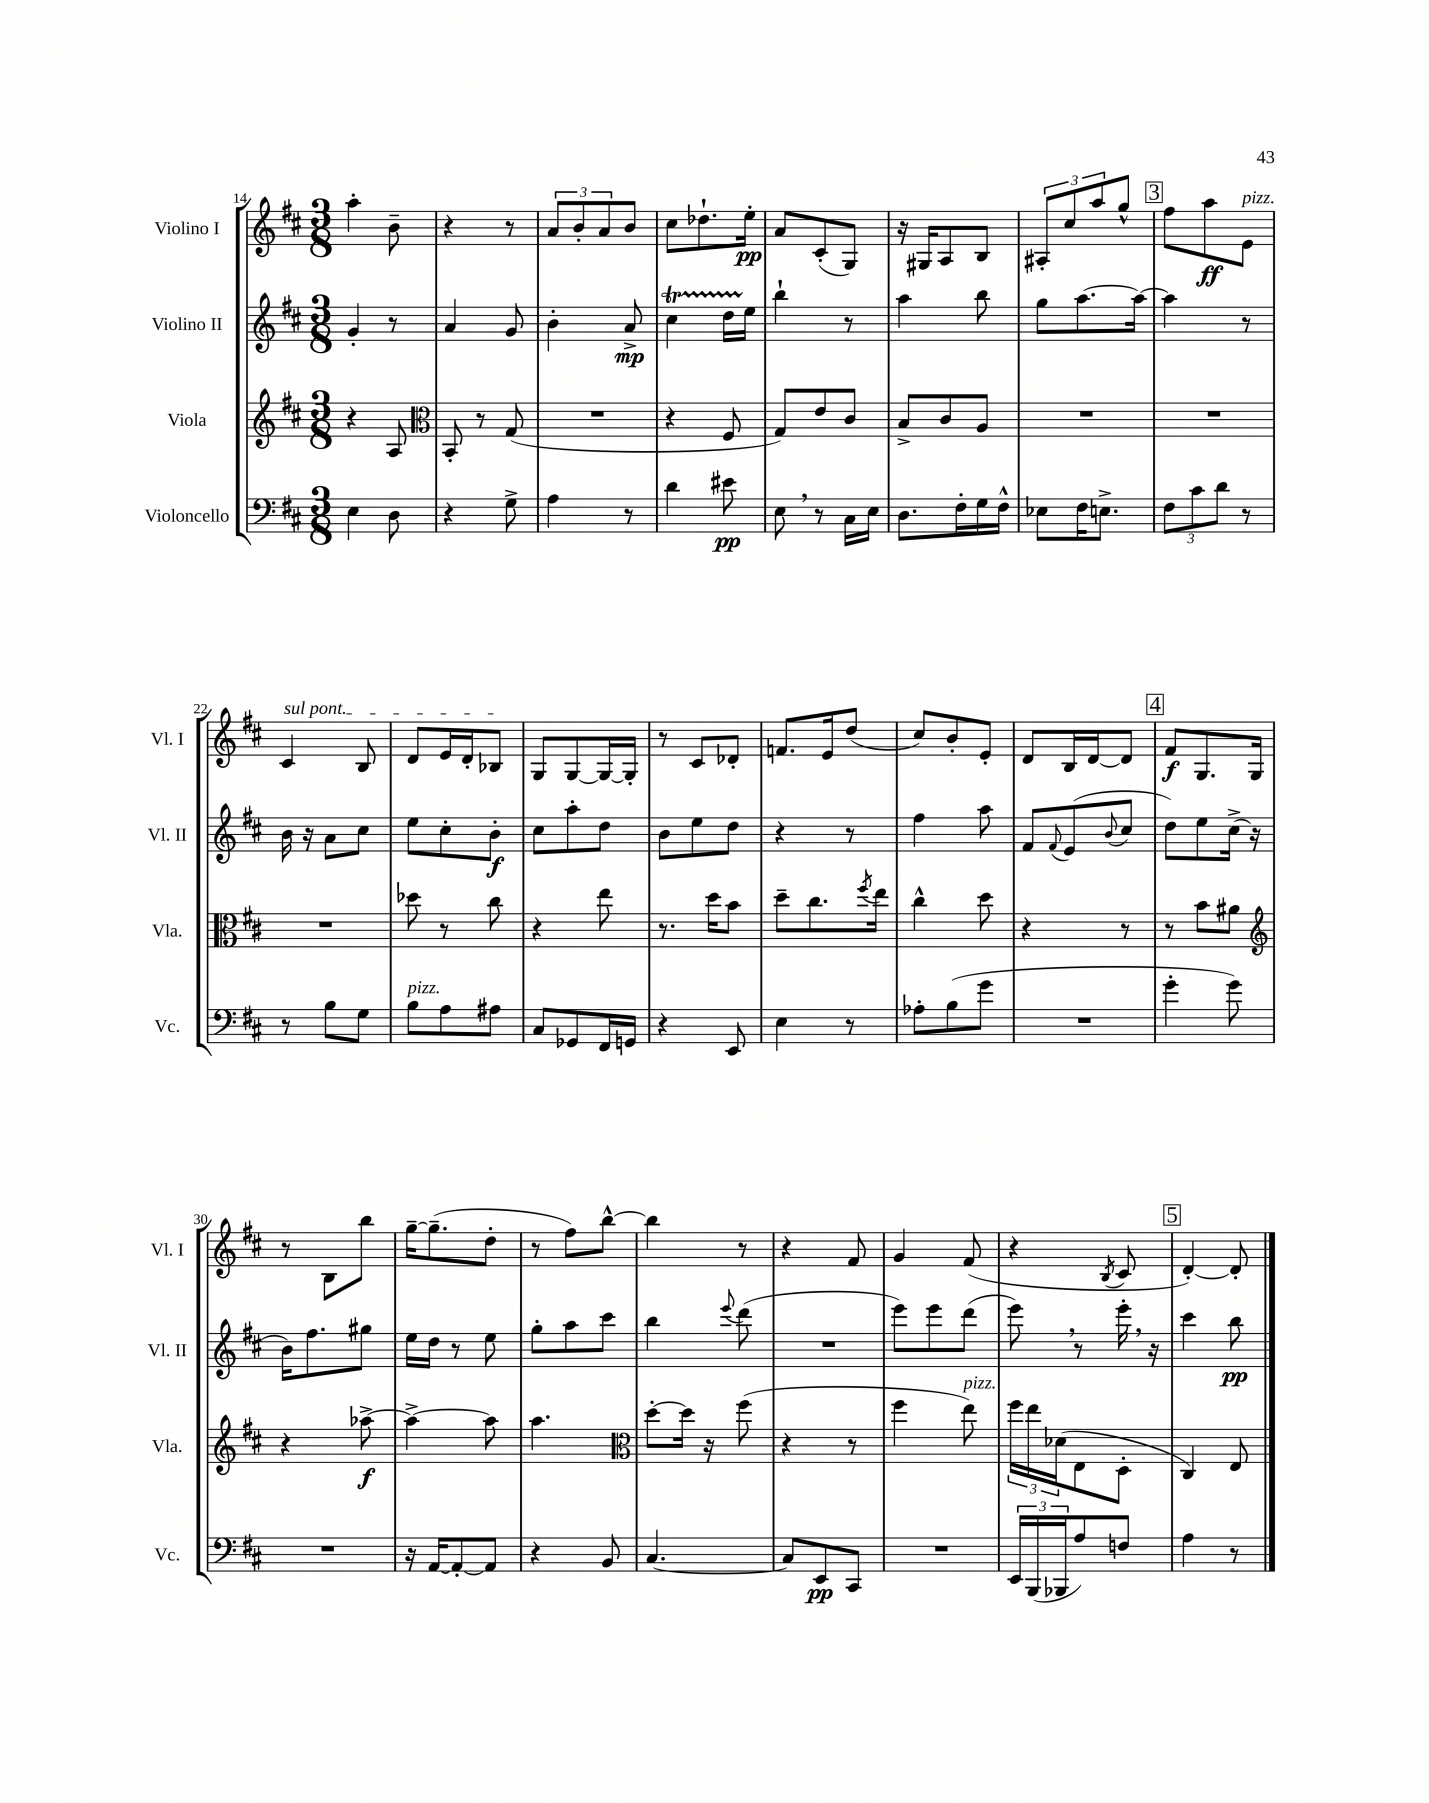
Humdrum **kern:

**kern	**kern	**kern	**kern
*staff4	*staff3	*staff2	*staff1
*clefF4	*clefG2	*clefG2	*clefG2
*k[f#c#]	*k[f#c#]	*k[f#c#]	*k[f#c#]
*M3/8	*M3/8	*M3/8	*M3/8
4E	4r	4g'	4aa'
8D	8A	8r	8b~
=	=	=	=
*	*clefC3	*	*
4r	8BB'	4a	4r
.	8r	.	.
8G^	(8G	8g	8r
=	=	=	=
4A	4.r	4b'	12a
.	.	.	12b'
.	.	.	12a
8r	.	8a^	8b
=	=	=	=
4d	4r	4cc#	8cc#
.	.	.	8.dd-`
8e#	8F#	16dd	.
.	.	16ee	16ee'
=	=	=	=
8E	8G)	4bb`	8a
8r	8e	.	(8c#'
16C#	8c#	8r	8G)
16E	.	.	.
=	=	=	=
8.D	8B^	4aa	16r
.	.	.	16G#
.	8c#	.	8A
16F#'	.	.	.
16G	8A	8bb	8B
16F#^^	.	.	.
=	=	=	=
8E-	4.r	8gg	12A#'
.	.	.	12cc#
16F#	.	[8.aa	.
.	.	.	12aa
8.E^	.	.	.
.	.	.	8gg^^
.	.	16aa_	.
=	=	=	=
12F#	4.r	4aa]	8ff#
12c#	.	.	.
.	.	.	8aa
12d	.	.	.
8r	.	8r	8e
=	=	=	=
8r	4.r	16b	4c#
.	.	16r	.
8B	.	8a	.
8G	.	8cc#	8B
=	=	=	=
8B	8dd-	8ee	8d
8A	8r	8cc#'	16e
.	.	.	16d'
8A#	8cc#	8b'	8B-
=	=	=	=
8C#	4r	8cc#	8G
8GG-	.	8aa'	[8G
16FF#	8ee	8dd	16G_
16GG	.	.	16G']
=	=	=	=
4r	8.r	8b	8r
.	.	8ee	8c#
.	16dd	.	.
8EE	8b	8dd	8d-'
=	=	=	=
4E	8dd~	4r	8.f
.	8.cc#	.	.
.	.	.	16e
8r	.	8r	(8dd
.	8qff#	.	.
.	16ee	.	.
=	=	=	=
8A-'	4cc#^^	4ff#	8cc#)
(8B	.	.	8b'
8g	8dd	8aa	8e'
=	=	=	=
4.r	4r	8f#	8d
.	.	8qqf#	.
.	.	(8e	16B
.	.	.	[16d
.	.	8qqb	.
.	8r	8cc#	8d]
=	=	=	=
4g'	8r	8dd)	8f#
.	8b	8ee	8.G
8g)	8a#	(16cc#^	.
.	.	16r	16G
=	=	=	=
*	*clefG2	*	*
4.r	4r	16b)	8r
.	.	8.ff#	.
.	.	.	8B
.	[8aa-^	8gg#	8bb
=	=	=	=
16r	4aa-^_	16ee	[16gg~
[16AA	.	16dd	(8.gg~]
8AA'_	.	8r	.
8AA]	8aa-]	8ee	8dd'
=	=	=	=
4r	4.aa	8gg'	8r
.	.	8aa	8ff#)
8BB	.	8ccc#	[8bb^^
=	=	=	=
*	*clefC3	*	*
[4.C#	[8dd'	4bb	4bb]
.	16dd]	.	.
.	16r	.	.
.	.	8qqeee	.
.	(8ff#	(8ddd	8r
=	=	=	=
8C#]	4r	4.r	4r
8EE	.	.	.
8CC#	8r	.	8f#
=	=	=	=
4.r	4ff#	8eee)	4g
.	.	8eee	.
.	8ee)	(8ddd	(8f#
=	=	=	=
24EE	24ff#	8eee)	4r
(24BBB	24ee	.	.
24BBB-	(24d-	.	.
8A)	8E	8r	.
.	.	.	8qB
8F	8D'	16eee'	8c#
.	.	16r	.
=	=	=	=
4A	4C#)	4ccc#	[4d')
8r	8E	8bb	8d']
==	==	==	==
*-	*-	*-	*-
